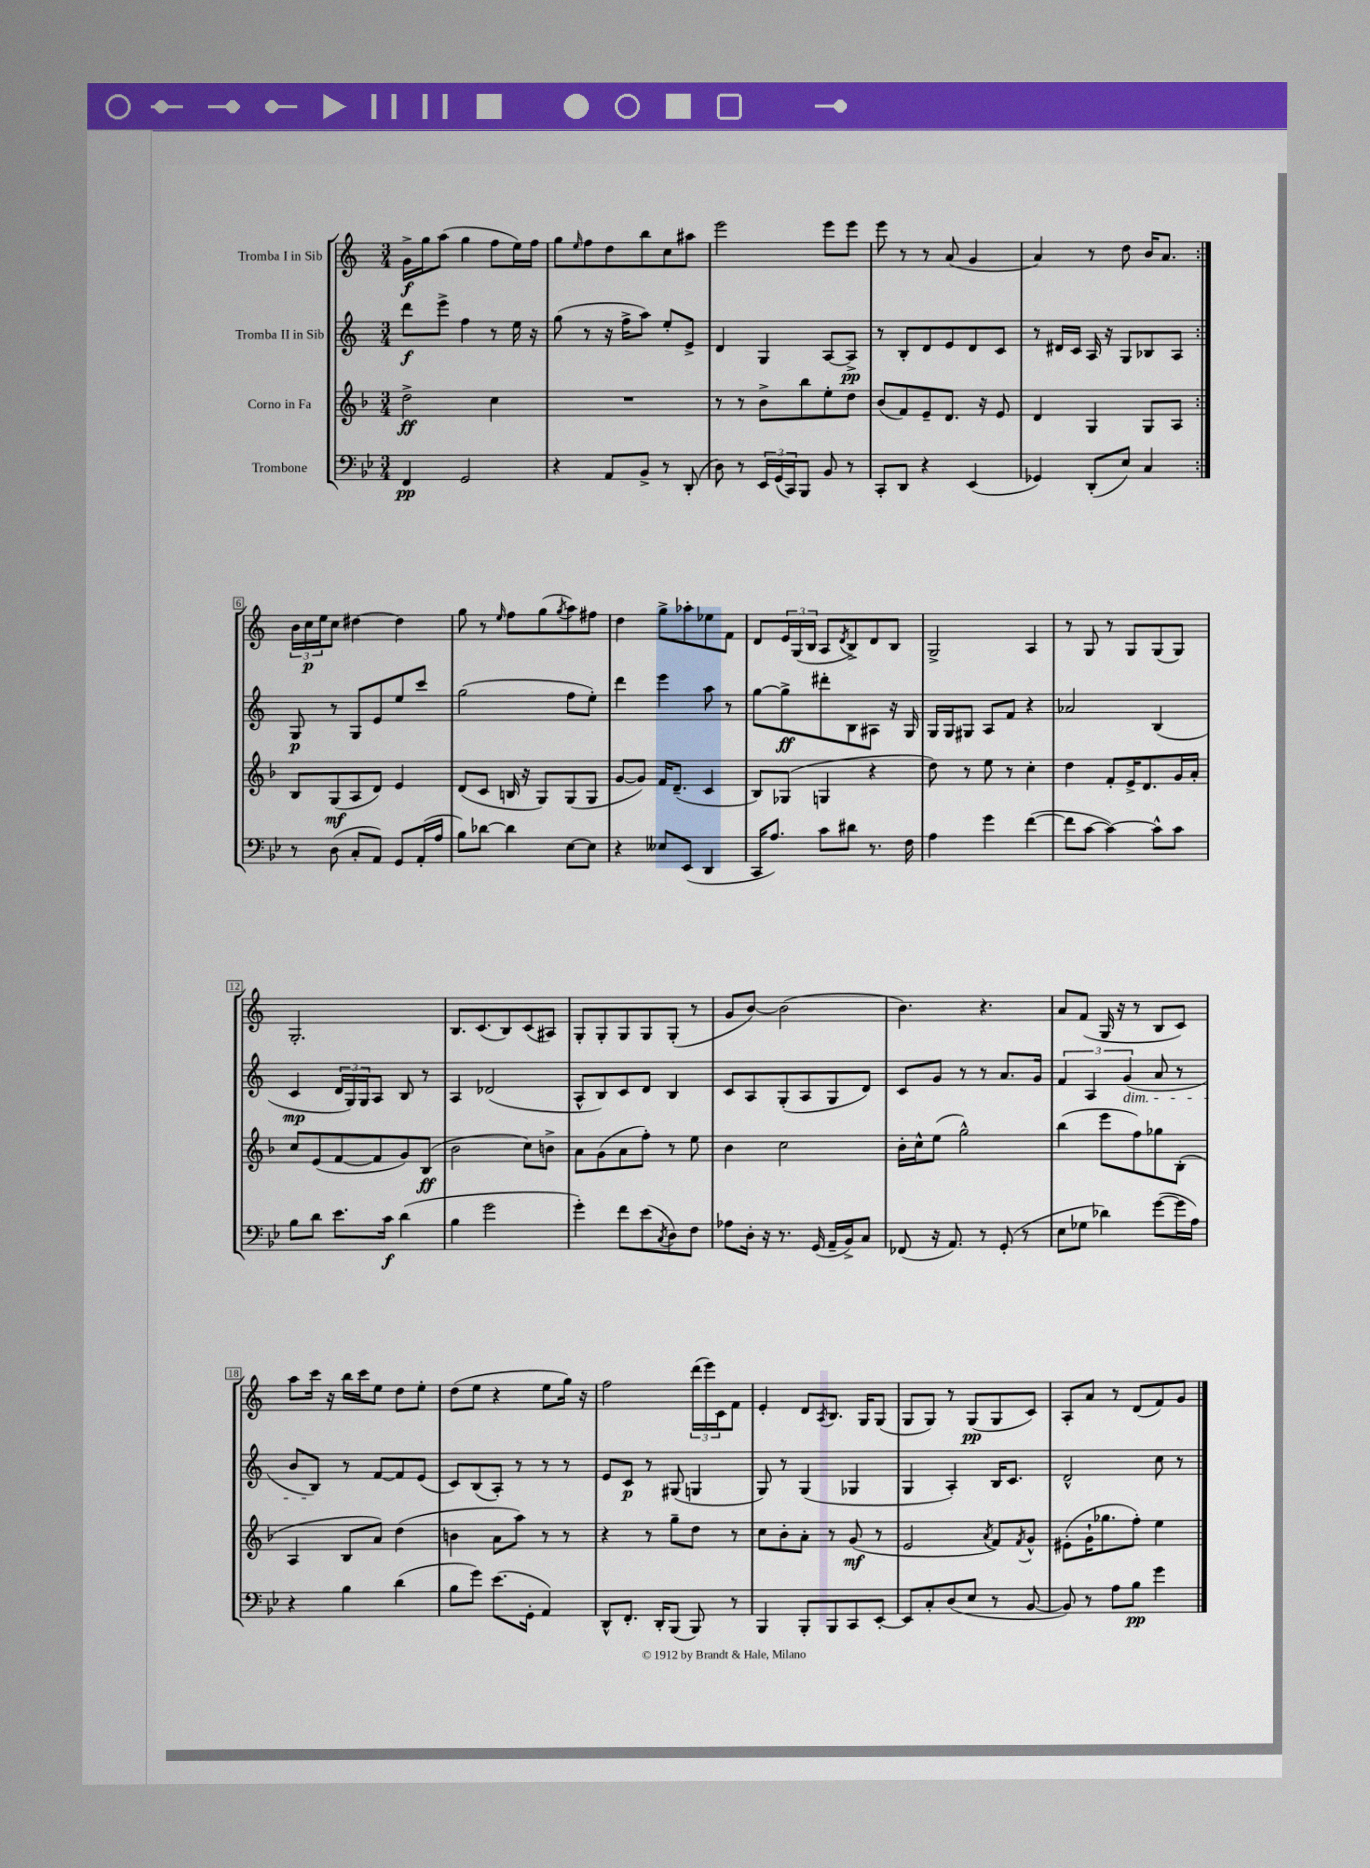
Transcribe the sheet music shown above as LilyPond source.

<<
\new StaffGroup <<
\new Staff = "s0" \with { instrumentName = "Tromba I in Sib" } {
    \clef treble \key c \major \numericTimeSignature \time 3/4
    \repeat volta 2 { g'16->\f g''16 a''8( g''4 f''8 e''16) f''16 |
    g''8 \grace { e''16 } f''8 d''8 b''8 c''8 ais''8 |
    e'''2 e'''8 e'''8 |
    e'''8 r8 r8 a'8( g'4 |
    a'4) r8 d''8 b'16 a'8. | }
    \tuplet 3/2 { b'16 c''16\p e''16 } c''8 dis''4~ dis''4 |
    g''8 r8 \grace { e''16 } f''8 g''8( \acciaccatura { g''8 } a''8) fis''8 |
    d''4 g''8-> aes''8-. ees''8 f'8 |
    d'8 \tuplet 3/2 { e'16 g16( b16 } a8 \acciaccatura { d'8 } b8->) d'8 b8 |
    g2-> a4 |
    r8 g8 r8 g8 g8( g8) |
    g2.-. |
    b8. c'8.( b8) c'8( ais8) |
    g8-. g8-. g8 g8 g8-.( r8 |
    g'8 b'8~) b'2( |
    b'4.) r4. |
    a'8 f'8( g16 r16 r8 b8 c'8) |
    a''8 c'''16 r16 b''16 c'''16 e''8 d''8 e''8-. |
    d''8( e''8 r4 e''8 g''16) r16 |
    f''2 \tuplet 3/2 { d'''16( e'''16) c'16 } f'8 |
    e'4-. d'8 \acciaccatura { a8 } b8. g16 g8( |
    g8 g8) r8 g8\pp( g8 c'8) |
    a8-. a'8 r8 d'8( f'8) g'8 \bar "|." |
}
\new Staff = "s1" \with { instrumentName = "Tromba II in Sib" } {
    \clef treble \key c \major \numericTimeSignature \time 3/4
    \repeat volta 2 { d'''8\f e'''8-> f''4 r8 e''16 r16 |
    g''8( r8 r16 f''16-> a''8) e''8-. e'8-> |
    d'4 g4 a8~ a8->\pp |
    r8 b8-. d'8 e'8 d'8 c'8 |
    r8 dis'16 c'16 a16 r16 g8 bes8 a8 | }
    g8\p r8 g8 e'8 e''8 c'''8 |
    g''2( f''8 e''8-.) |
    d'''4 e'''4 a''8 r8 |
    g''8~ g''8->\ff dis'''8-. b8 ais8 r16 g16 |
    g16 g16 gis8 a8 f'8 r4 |
    aes'2 b4( |
    c'4\mp \tuplet 3/2 { d'16 g16) g16 } a8 b8 r8 |
    a4 des'2( |
    a8-^ b8) c'8 d'8 b4 |
    c'8 a8 g8-.( a8 g8 d'8) |
    c'8 g'8 r8 r8 a'8. g'16 |
    \tuplet 3/2 { f'4 a4 g'4\dim( } a'8 r8 |
    b'8 b8\!) r8 f'8~ f'8 e'8( |
    c'8) b8( a8-.) r8 r8 r8 |
    e'8 c'8\p r8 gis8( g4 |
    g8) r8 g4( ges4 |
    g4 a4-.) b16 c'8. |
    d'2-^ c''8 r8 \bar "|." |
}
\new Staff = "s2" \with { instrumentName = "Corno in Fa" } {
    \clef treble \key f \major \numericTimeSignature \time 3/4
    \repeat volta 2 { d''2->\ff c''4 |
    R2. |
    r8 r8 bes'8-> bes''8 e''8-. d''8 |
    bes'8( f'8) e'8-- d'8. r16 e'8 |
    d'4 g4 g8 a8 | }
    bes8 g8\mf( a8 d'8) e'4 |
    d'8( c'8 b16 r16 g8) g8( g8 |
    g'8~ g'8) f'16 d'8.--( c'4 |
    bes8) ges8( g4 r4 |
    d''8) r8 e''8 r8 c''4-. |
    d''4 f'8-. e'16-> d'8. g'16 a'16-. |
    c''8 e'8( f'8~ f'8 g'8) bes8\ff( |
    bes'2 c''8) b'8-> |
    a'8 g'8( a'8 f''8-.) r8 e''8 |
    bes'4 c''2 |
    bes'16-. c''16-^ e''8( g''2-^) |
    bes''4( e'''8 f''8) ges''8 bes8-.( |
    a4 bes8 a'8) d''4( |
    b'4 a'8 a''8) r8 r8 |
    r4 r8 g''8-- d''8 r8 |
    c''8 bes'8-. a'8-. r8 g'8\mf( r8 |
    e'2 \acciaccatura { a'8 } f'8) \acciaccatura { f'8 } g'8-^ |
    eis'8-.( g'16-! ges''8. f''8-.) e''4 \bar "|." |
}
\new Staff = "s3" \with { instrumentName = "Trombone" } {
    \clef bass \key bes \major \numericTimeSignature \time 3/4
    \repeat volta 2 { f,4\pp g,2 |
    r4 a,8 bes,8-> r8 d,8-.( |
    d8) r8 \tuplet 3/2 { ees,16 g,16( c,16) } bes,,8 bes,8 r8 |
    c,8-. d,8 r4 ees,4( |
    ges,4) d,8-.( ees8) c4 | }
    r8 d8( c8-. a,8) g,8 a,16-.( a16 |
    bes8) des'8~ des'4 ees8~ ees8 |
    r4 eeses8 ees,8( d,4 |
    c,16 a8.) c'8 dis'8 r8. f16 |
    a4 g'4 f'4~( |
    f'8 c'8~ c'4~) c'8-^ c'8 |
    bes8 d'8 ees'8. c'16\f d'4( |
    bes4 g'2 |
    g'4-.) f'8 ees'8( \acciaccatura { c8 } d8) f8 |
    aes8 d16-. r16 r8. g,16( a,16-- bes,16->) c8 |
    fes,8( r16 a,8.) r8 g,8-.( r8 |
    ees8 ges8 des'4) g'8~( g'16 a16) |
    r4 bes4 d'4( |
    bes8 g'8) ees'8.( g,16-. a,4) |
    d,8-^ f,8.-. d,16-. bes,,8( bes,,8) r8 |
    bes,,4 bes,,8-. bes,,8 c,8 ees,8~-. |
    ees,8 c8-. d8( ees8 r8 bes,8~ |
    bes,8) r8 a8 bes8\pp g'4 \bar "|." |
}
>>
>>
\layout { \context { \Score \override BarNumber.stencil = #(make-stencil-boxer 0.1 0.3 ly:text-interface::print) } }
